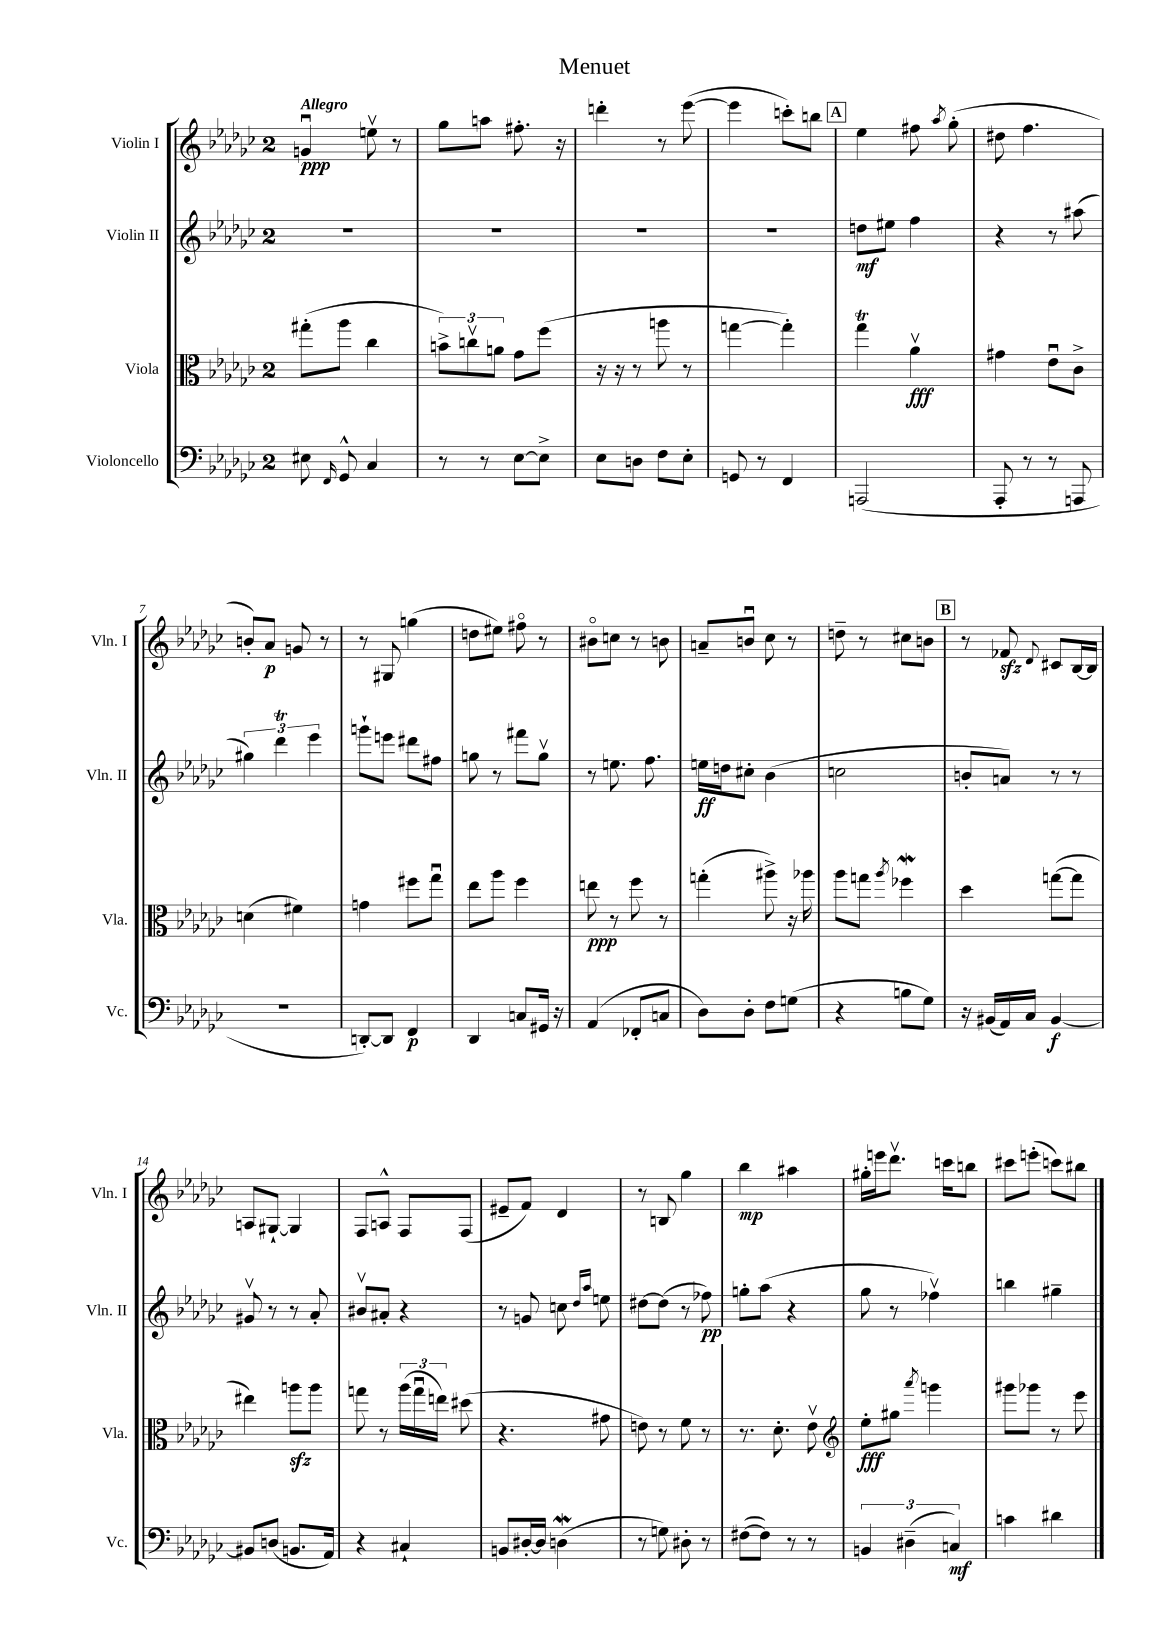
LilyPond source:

\header { title = "Menuet" }
<<
\new StaffGroup <<
\new Staff = "s0" \with { instrumentName = "Violin I" shortInstrumentName = "Vln. I" } {
    \clef treble \key ges \major \once \override Staff.TimeSignature.style = #'single-digit \time 2/4 \tempo "Allegro"
    \autoBeamOff g'4\downbow\ppp e''8\upbow r8 |
    ges''8[ a''8] fis''8.-. r16 |
    d'''4-. r8 ees'''8~( |
    ees'''4 c'''8[-.) b''8] |
    \mark \markup { \box "A" } ees''4 fis''8 \acciaccatura { aes''8 } ges''8-.( |
    dis''8 f''4. |
    b'8[-.) aes'8]\p g'8 r8 |
    r8 gis8 g''4( |
    d''8[ eis''8]) fis''8\flageolet r8 |
    bis'8[\flageolet c''8] r8 b'8 |
    a'8[-- b'8]\downbow ces''8 r8 |
    d''8-- r8 cis''8[ b'8] |
    \mark \markup { \box "B" } r8 fes'8\sfz \appoggiatura { des'8 } cis'8[ bes16~ bes16] |
    a8[ gis8]~-! gis4 |
    f8[ a8]-^ f8[ f8]( |
    eis'8[-- f'8]) des'4 |
    r8 b8 ges''4 |
    bes''4\mp ais''4 |
    gis''16[-. e'''16 des'''8.]\upbow c'''16[ b''8] |
    cis'''8[ e'''8]-.( c'''8[) bis''8] \bar "|." |
}
\new Staff = "s1" \with { instrumentName = "Violin II" shortInstrumentName = "Vln. II" } {
    \clef treble \key ges \major \once \override Staff.TimeSignature.style = #'single-digit \time 2/4
    \autoBeamOff R2 |
    R2 |
    R2 |
    R2 |
    \mark \markup { \box "A" } d''8[\mf eis''8] f''4 |
    r4 r8 ais''8( |
    \tuplet 3/2 { gis''4) des'''4\trill ees'''4 } |
    g'''8[-! e'''8] dis'''8[ fis''8] |
    g''8 r8 fis'''8[ g''8]\upbow |
    r8 e''8. f''8. |
    e''16[\ff d''16 cis''8]-. bes'4( |
    c''2 |
    \mark \markup { \box "B" } b'8[-. a'8]) r8 r8 |
    gis'8\upbow r8 r8 aes'8-. |
    bis'8[\upbow ais'8]-. r4 |
    r8 g'8 c''8 \grace { des''16[ aes''16] } e''8 |
    dis''8[~ dis''8]( r8 fes''8\pp) |
    g''8[-. aes''8]( r4 |
    ges''8 r8 fes''4\upbow) |
    b''4 gis''4-- \bar "|." |
}
\new Staff = "s2" \with { instrumentName = "Viola" shortInstrumentName = "Vla." } {
    \clef alto \key ges \major \once \override Staff.TimeSignature.style = #'single-digit \time 2/4
    \autoBeamOff gis''8[-.( aes''8] ces''4 |
    \tuplet 3/2 { b'8[->) c''8\upbow a'8] } ges'8[ f''8]( |
    r16 r16 r8 a''8 r8 |
    g''4~ g''4-.) |
    \mark \markup { \box "A" } ges''4\trill aes'4\upbow\fff |
    gis'4 ees'8[\downbow ces'8]-> |
    d'4( fis'4) |
    g'4 fis''8[ ges''8]\downbow |
    ees''8[ aes''8] f''4 |
    e''8\ppp r8 f''8 r8 |
    g''4-.( ais''8->) r16 aes''16 |
    aes''8[ g''8] \acciaccatura { aes''8 } fes''4\mordent |
    \mark \markup { \box "B" } des''4 g''8[~( g''8] |
    eis''4) a''8[\sfz a''8] |
    g''8 r8 \tuplet 3/2 { aes''16[( g''16\downbow e''16]) } dis''8( |
    r4. gis'8 |
    e'8) r8 f'8 r8 |
    r8. des'8.-. ees'8\upbow |
    \clef treble ees''8[-.\fff gis''8] \acciaccatura { aes'''8 } g'''4 |
    gis'''8[ ges'''8] r8 ees'''8 \bar "|." |
}
\new Staff = "s3" \with { instrumentName = "Violoncello" shortInstrumentName = "Vc." } {
    \clef bass \key ges \major \once \override Staff.TimeSignature.style = #'single-digit \time 2/4
    \autoBeamOff eis8 \grace { f,16 } ges,8-^ ces4 |
    r8 r8 ees8[~ ees8]-> |
    ees8[ d8] f8[ ees8]-. |
    g,8 r8 f,4 |
    \mark \markup { \box "A" } a,,2( |
    aes,,8-. r8 r8 a,,8 |
    r2 |
    d,8[~-.) d,8] f,4\p |
    des,4 c8[ gis,16] r16 |
    aes,4( fes,8[-. c8] |
    des8[) des8]-. f8[ g8]( |
    r4 b8[ ges8]) |
    \mark \markup { \box "B" } r16 bis,16[( aes,16) ces16] bis,4~\f |
    bis,8[ d8]( b,8.[ aes,16]) |
    r4 cis4-! |
    b,8[ dis16~-. dis16] d4\mordent( |
    r8 g8) dis8-. r8 |
    fis8[~( fis8]) r8 r8 |
    \tuplet 3/2 { b,4 dis4--( c4\mf) } |
    c'4 dis'4 \bar "|." |
}
>>
>>
